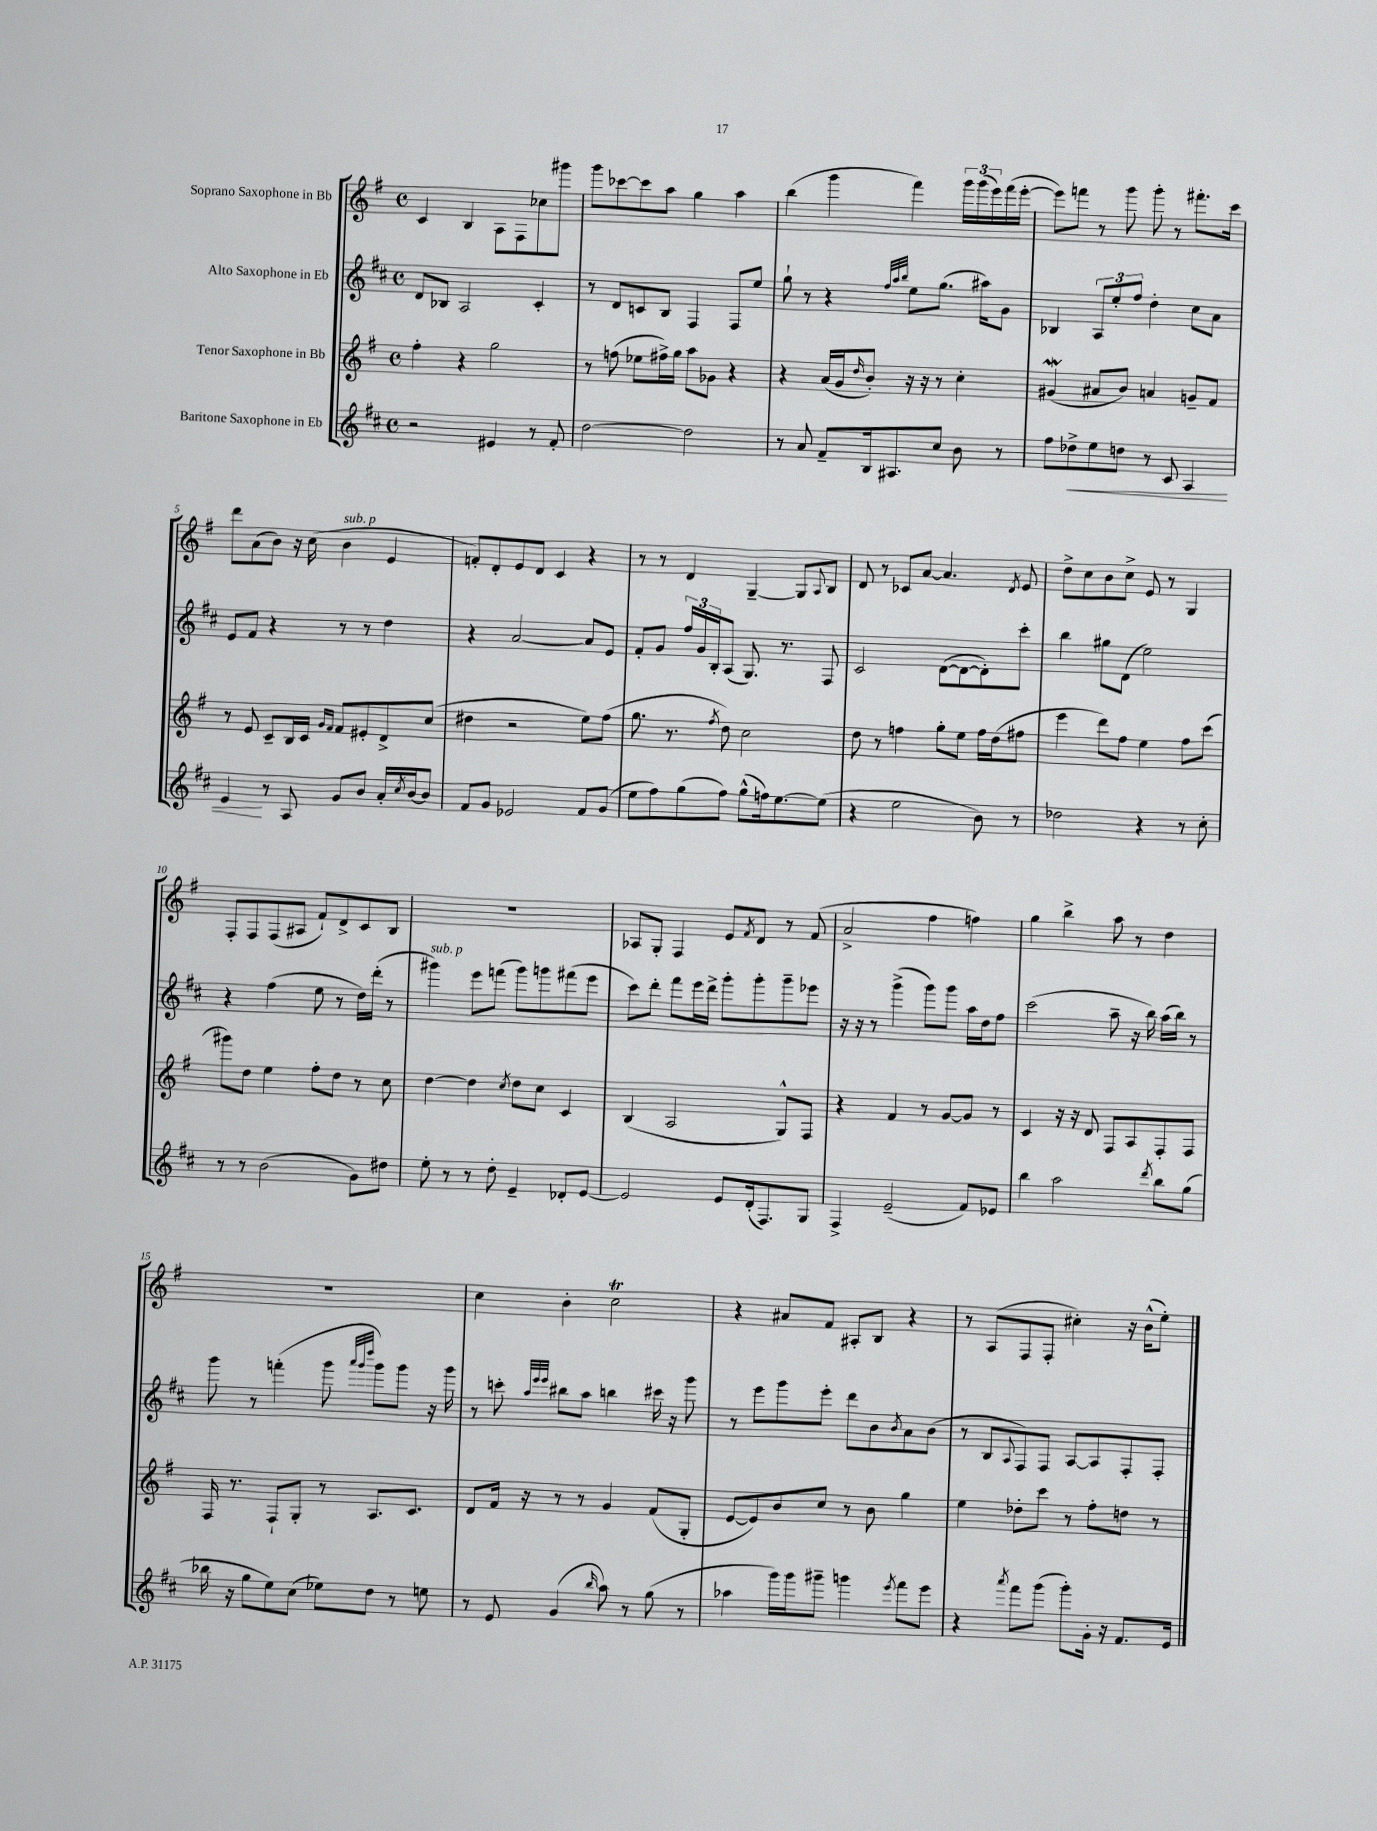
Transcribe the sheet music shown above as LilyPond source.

<<
\new StaffGroup <<
\new Staff = "s0" \with { instrumentName = "Soprano Saxophone in Bb" } {
    \clef treble \key g \major \defaultTimeSignature \time 4/4
    c'4 b4 a8 fis8 ces''8 gis'''8 |
    g'''8 ces'''8~ ces'''8 a''8 g''4 a''4 |
    b''4( g'''4 fis'''4) \tuplet 3/2 { g'''16 g'''16( e'''16) } fis'''16( e'''16~-. |
    e'''8) f'''8 r8 g'''8 g'''8-. r8 fis'''8.-. c'''16 |
    d'''8 a'8( b'8) r16 c''16( b'4^\markup { \italic "sub. p" } e'4 |
    f'8-.) d'8-. e'8 d'8 c'4 r4 |
    r8 r8 d'4 g4~-- g8 \appoggiatura { a8 } b8 |
    d'8 r8 ces'8 a'8~ a'4. \acciaccatura { d'8 } e'8 |
    d''8-> c''8 b'8 c''8-> e'8 r8 g4 |
    fis8-. fis8 fis8( ais8 fis'8-!) d'8-> c'8 b8 |
    R1 |
    aes8 g8-. fis4 e'8 \acciaccatura { fis'8 } d'8 r8 fis'8( |
    a'2-> fis''4 f''4) |
    g''4 b''4-> a''8 r8 d''4 |
    R1 |
    c''4 b'4-. c''2\trill |
    r4 ais'8 fis'8 ais8-. b8 r4 |
    r8 a8( fis8 fis8-. cis''4-.) r16 b'16-^( e''8-.) \bar "|." |
}
\new Staff = "s1" \with { instrumentName = "Alto Saxophone in Eb" } {
    \clef treble \key d \major \defaultTimeSignature \time 4/4
    d'8 bes8 a2 cis'4-. |
    r8 d'8 c'8 b8 fis4 fis8 e''8 |
    g''8-! r8 r4 \grace { fis''32 a''32 b''32 } e''8 g''8.( ais''16) g'8 |
    bes4 \tuplet 3/2 { a8 e''8-. fis''8 } d''4-. cis''8 a'8 |
    e'8 fis'8 r4 r8 r8 d''4 |
    r4 a'2~ a'8 e'8 |
    fis'8-. g'8 \tuplet 3/2 { fis''16 g'16 b16-. } a8( g8.) r8. fis8 |
    cis'2 d'8~( d'8~ d'8-.) cis'''8-. |
    b''4 gis''8 d'8( e''2) |
    r4 fis''4( e''8 r8 d''16) d'''16-.( r8 |
    gis'''4^\markup { \italic "sub. p" }) e'''8 f'''8( gis'''8) g'''8 fis'''8( e'''8 |
    cis'''8) d'''8-. fis'''8 e'''16 d'''16-> g'''8-. g'''8-. g'''8-- ees'''8 |
    r16 r16 r8 g'''4->( g'''8) g'''8 a''16 d''16 fis''8 |
    cis'''2( a''8-- r16 b''16) a''16( b''16) r8 |
    g'''8 r8 f'''4-.( g'''8 \grace { a'''32 g'''32 d''''32 } g'''8) g'''8 r16 g'''16 |
    r8 c'''8-. \grace { a''32 e'''32 e'''32 } bis''8 a''8 b''4 cis'''16 r16 g'''8 |
    r8 e'''8 g'''8 e'''8-. d'''8 b'8 \acciaccatura { b'8 } a'8 b'8( |
    r8 b8 \appoggiatura { a8 } fis8) fis8 a8~ a8 fis8-. fis8-. \bar "|." |
}
\new Staff = "s2" \with { instrumentName = "Tenor Saxophone in Bb" } {
    \clef treble \key g \major \defaultTimeSignature \time 4/4
    fis''4-. r4 g''2 |
    r8 f''8( ees''8 fis''16->) g''16 a''8 ges'8 r4 |
    r4 a'16( g'16 \grace { d''16 } b'8-.) r16 r16 r8 c''4-. |
    gis'4\mordent( ais'8 b'8) a'4 g'8-- fis'8 |
    r8 e'8 c'8-- b16 c'16 \grace { g'16 fis'16 } fis'8 eis'8-. d'8-> c''8( |
    dis''4 r2 e''8) fis''8( |
    g''8. r8. \acciaccatura { fis''8 } d''8) c''2 |
    d''8 r8 f''4 g''8-. e''8 f''16 d''16( fis''8 |
    e'''4 d'''8) fis''8 e''4 fis''8 c'''8( |
    gis'''8) d''8 e''4 fis''8-. d''8 r8 c''8 |
    d''4~ d''4 \acciaccatura { c''8 } d''8 c''8 c'4 |
    b4( a2 g8-^) fis8 |
    r4 fis'4 r8 g'8~ g'8 r8 |
    c'4 r16 r16 d'8 fis8 a8 fis8-. fis8 |
    fis16 r8. fis8-! g8-. r8 a8. c'8. |
    d'8 fis'16 r16 r8 r8 g'4 fis'8( g8-. |
    e'8~ e'8) b'8 c''8 r8 b'8 g''4 |
    e''4 des''8-. c'''8 r8 fis''8-. d''8 r8 \bar "|." |
}
\new Staff = "s3" \with { instrumentName = "Baritone Saxophone in Eb" } {
    \clef treble \key d \major \defaultTimeSignature \time 4/4
    r2 eis'4 r8 fis'8-. |
    d''2~ d''2 |
    r8 a'8 fis'8-- b16 ais8. cis''8 b'8 r8 |
    fis''8 des''8->\< e''8 d''8 r8 cis'8 a4 |
    e'4\! r8 a8 g'8 b'8 a'16-. \acciaccatura { cis''8 } b'16~ b'8 |
    fis'8 g'8 ees'2 fis'8 g'8( |
    e''8 fis''8) g''8( fis''8) g''8-^( f''16) e''8.~ e''8( |
    r4 e''2 b'8) r8 |
    des''2 r4 r8 cis''8-. |
    r8 r8 b'2( g'8) dis''8 |
    e''8-. r8 r8 d''8-. e'4-- des'8-. e'8~ |
    e'2 e'8 d'16-.( fis8.) g8 |
    fis4-> e'2--( fis'8) ees'8 |
    b''4 a''2 \acciaccatura { d'''8 } b''8 g''8( |
    bes''16 r16 g''8 e''8) cis''8( ees''8) d''8 r8 e''8 |
    r8 e'8 g'4( \grace { b''16 } a''8) r8 g''8( r8 |
    aes''4 g'''16) g'''16 gis'''8-- g'''4 \acciaccatura { e'''8 } fis'''8 e'''8 |
    r4 \acciaccatura { a'''8 } fis'''8 g'''8( g'''8-.) g'16-. r16 fis'8. e'16 \bar "|." |
}
>>
>>
